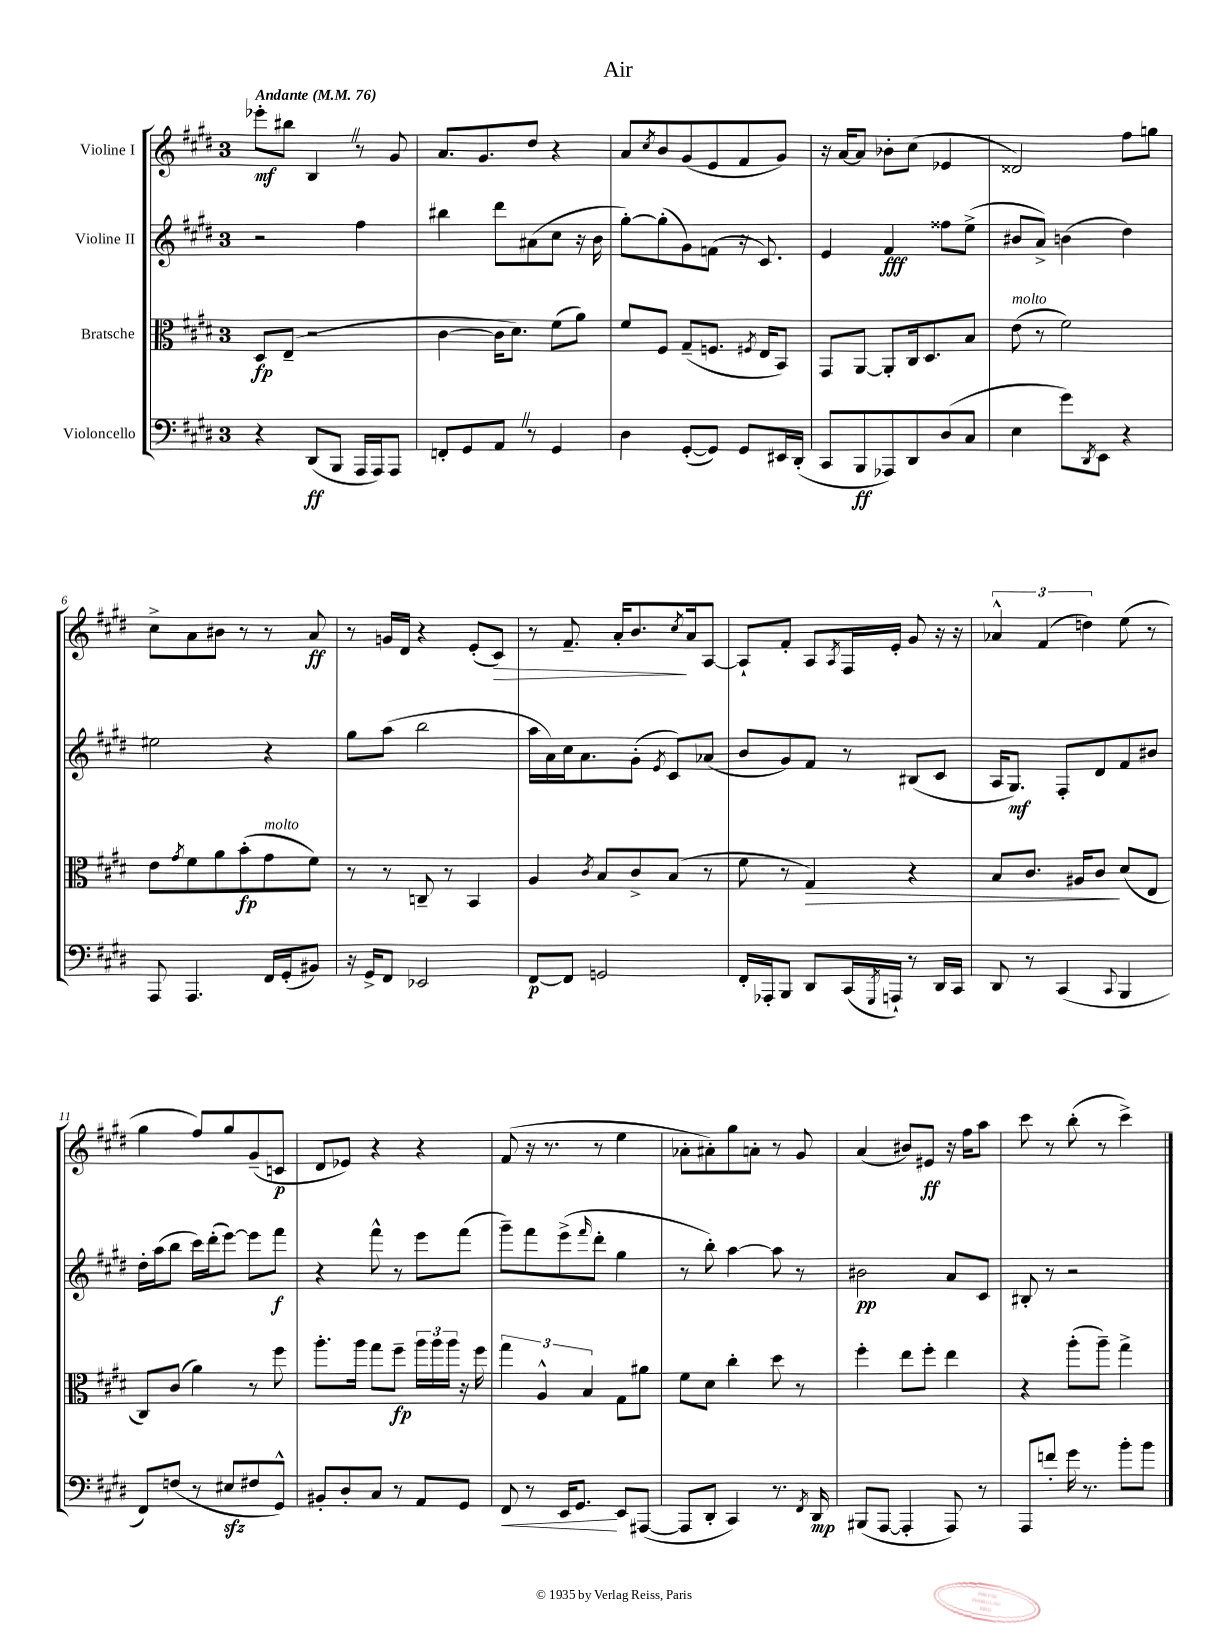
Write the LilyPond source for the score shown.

\header { title = "Air" }
<<
\new StaffGroup <<
\new Staff = "s0" \with { instrumentName = "Violine I" } {
    \clef treble \key e \major \once \override Staff.TimeSignature.style = #'single-digit \time 3/4 \tempo "Andante" 4 = 76
    ees'''8-.\mf bis''8 b4 \once \override BreathingSign.text = \markup { \musicglyph "scripts.caesura.straight" } \breathe r8 gis'8 |
    a'8. gis'8. dis''8 r4 |
    a'8 \acciaccatura { cis''8 } b'8 gis'8( e'8 fis'8 gis'8) |
    r16 a'16~ a'8 bes'8-. cis''8( ees'4 |
    disis'2) fis''8 g''8 |
    cis''8-> a'8 bis'8 r8 r8 a'8\ff |
    r8 g'16 dis'16 r4 e'8-.( cis'8\>) |
    r8 fis'8.-- a'16-. b'8.\! \acciaccatura { cis''8 } a'16 a8~ |
    a8-! fis'8-. a8 \acciaccatura { a8 } fis16 e'16-. gis'8 r16 r16 |
    \tuplet 3/2 { aes'4-^ fis'4( d''4) } e''8( r8 |
    gis''4 fis''8) gis''8 gis'8--( c'8\p |
    dis'8 ees'8) r4 r4 |
    fis'8( r16 r8. r8 e''4 |
    aes'8-. ais'8-.) gis''8 a'8-. r8 gis'8 |
    a'4( bis'8) eis'8\ff r16 fis''16 a''8 |
    cis'''8 r8 b''8-.( r8 cis'''4->) \bar "|." |
}
\new Staff = "s1" \with { instrumentName = "Violine II" } {
    \clef treble \key e \major \once \override Staff.TimeSignature.style = #'single-digit \time 3/4
    r2 fis''4 |
    bis''4 dis'''8 ais'8( cis''8 r16 b'16 |
    gis''8~-.) gis''8-.( gis'8) f'8( r16 cis'8.) |
    e'4 fis'4\fff fisis''8 e''8->( |
    bis'8 a'8->) b'4( dis''4) |
    eis''2 r4 |
    gis''8 a''8( b''2 |
    a''16 a'16) cis''16 a'8. gis'8-.( \acciaccatura { e'8 } cis'8) aes'8( |
    b'8 gis'8) fis'8 r8 bis8( cis'8 |
    a16 gis8.\mf) fis8-. dis'8 fis'8 bis'8 |
    dis''16-. a''16( b''8 cis'''16) dis'''16-.( e'''8~) e'''8 fis'''8\f |
    r4 fis'''8-^ r8 e'''8 fis'''8( |
    gis'''8--) fis'''8 e'''8->( \grace { fis'''16 } dis'''8-. gis''4 |
    r8 b''8-.) a''4~ a''8 r8 |
    bis'2\pp a'8 cis'8 |
    bis8-. r8 r2 \bar "|." |
}
\new Staff = "s2" \with { instrumentName = "Bratsche" } {
    \clef alto \key e \major \once \override Staff.TimeSignature.style = #'single-digit \time 3/4
    dis8\fp e8--( r2 |
    cis'4~ cis'16 dis'8.) fis'8( a'8) |
    fis'8 fis8 gis8--( f8. \acciaccatura { fis8 } e16 b,8) |
    gis,8 a,8~ a,8-. cis16 dis8. b8 |
    e'8^\markup { \italic "molto" }( r8 fis'2) |
    e'8 \acciaccatura { gis'8 } fis'8 a'8 b'8-.\fp( gis'8^\markup { \italic "molto" } fis'8) |
    r8 r8 c8-- r8 b,4 |
    a4 \acciaccatura { cis'8 } b8 cis'8-> b8( r8 |
    fis'8 r8 gis4\>) r4 |
    b8 cis'8. ais16 cis'8\! dis'8( e8 |
    cis8) cis'8( a'4) r8 fis''8 |
    a''8.-. a''16 gis''8 fis''8--\fp \tuplet 3/2 { a''16 a''16 a''16 } r16 fis''16 |
    \tuplet 3/2 { gis''4 a4-^ b4 } gis8 ais'8 |
    fis'8 dis'8 cis''4-. dis''8 r8 |
    fis''4-. e''8 fis''8-. e''4 |
    r4 a''8-.( a''8--) gis''4-> \bar "|." |
}
\new Staff = "s3" \with { instrumentName = "Violoncello" } {
    \clef bass \key e \major \once \override Staff.TimeSignature.style = #'single-digit \time 3/4
    r4 dis,8\ff( b,,8 a,,16 a,,16) a,,8 |
    f,8-. gis,8 a,8 \once \override BreathingSign.text = \markup { \musicglyph "scripts.caesura.straight" } \breathe r8 gis,4 |
    dis4 gis,8~-.( gis,8) gis,8 eis,16 dis,16-.( |
    cis,8 b,,8\ff aes,,8) dis,8 dis8( cis8 |
    e4 gis'8) \acciaccatura { dis,8 } e,8 r4 |
    a,,8 a,,4. fis,16 gis,16-.( bis,8) |
    r16 gis,16-> fis,8 ees,2 |
    fis,8~\p fis,8 g,2 |
    fis,16-. aes,,16-. b,,8 dis,8 cis,16( \acciaccatura { gis,,8 } a,,16-!) r8 dis,16 cis,16 |
    dis,8 r8 cis,4( \appoggiatura { cis,8 } b,,4 |
    fis,8) f8( r8 eis8\sfz fis8 gis,8-^) |
    bis,8-. dis8-. cis8 r8 a,8 gis,8 |
    fis,8\< r8 e,16 gis,8.\! e,8 ais,,8~( |
    ais,,8 dis,8-. cis,4) r8. \acciaccatura { fis,8 } dis,16\mp |
    bis,,8( a,,8~ a,,4-. a,,8) r8 |
    a,,8 f'8-. gis'16 r8. b'8-. b'8 \bar "|." |
}
>>
>>
